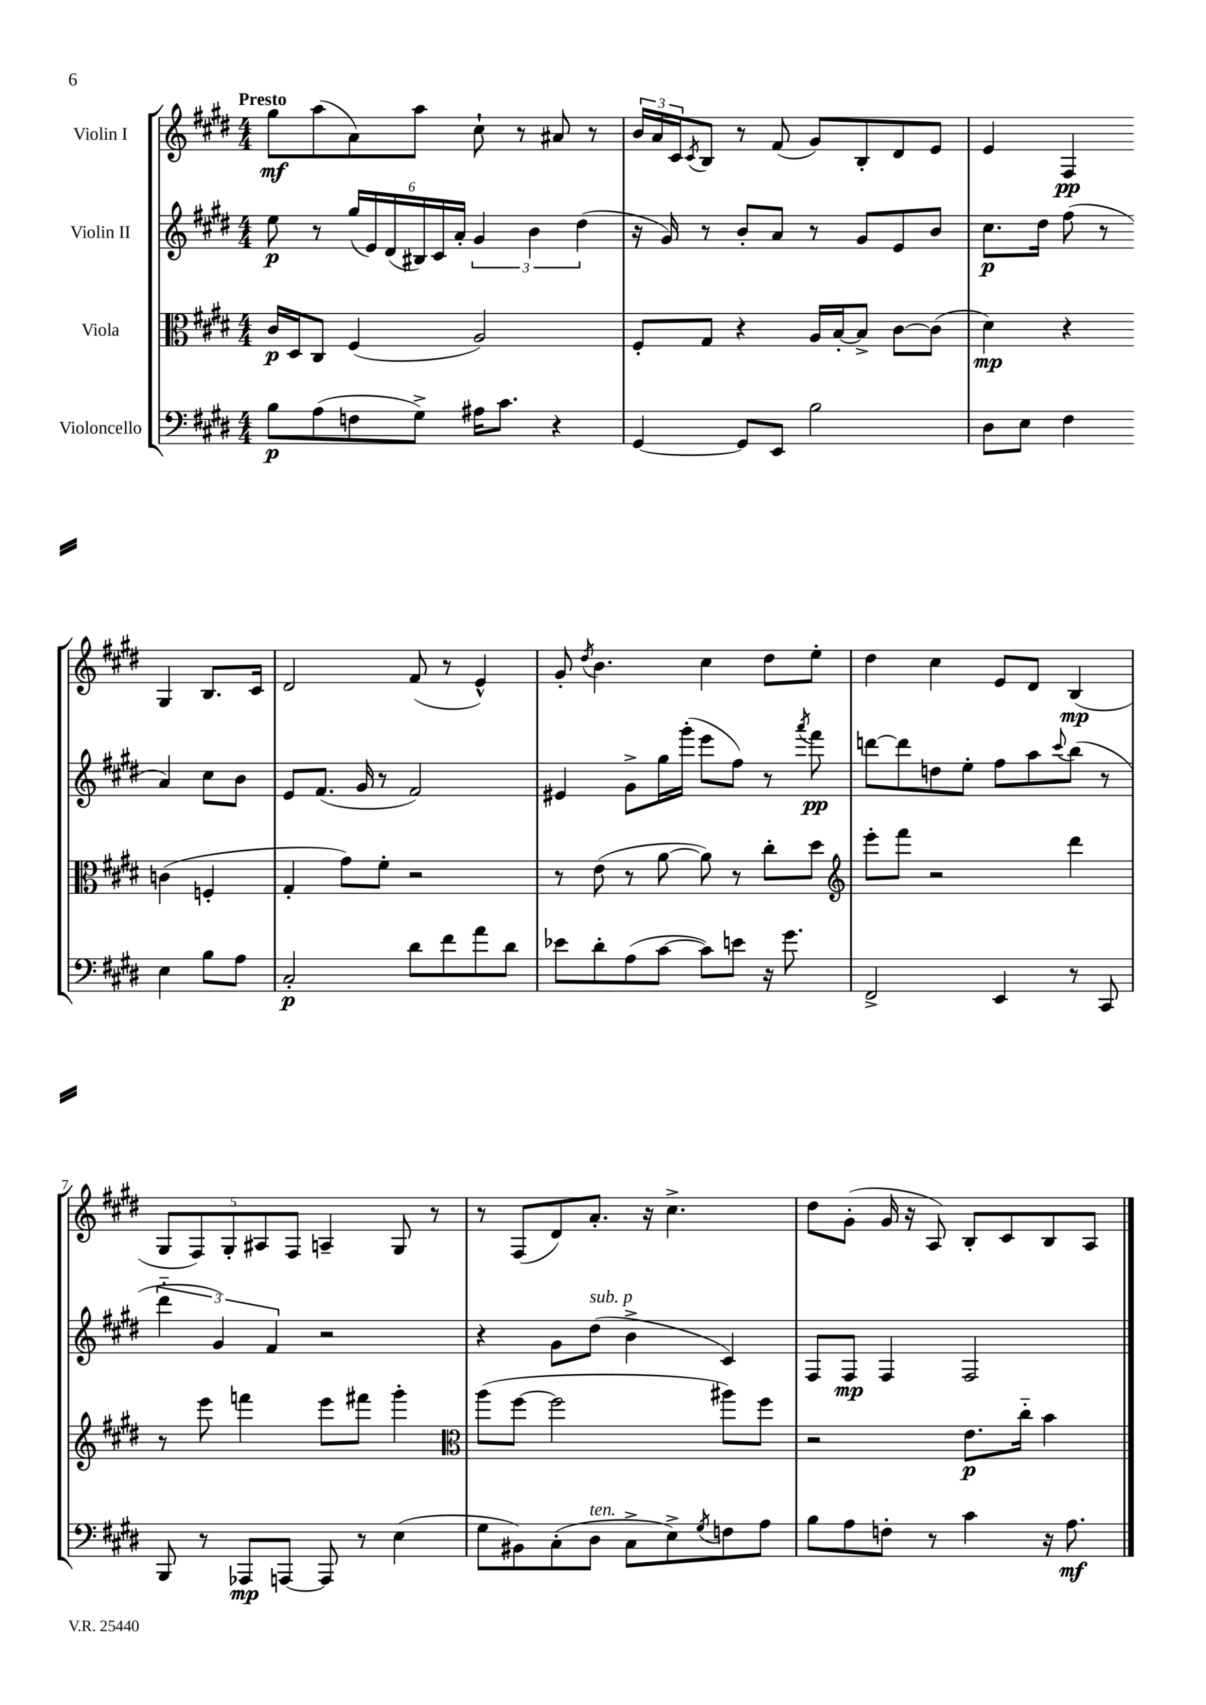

**kern	**dynam	**kern	**dynam	**kern	**dynam	**kern	**dynam
*part4	*part4	*part3	*part3	*part2	*part2	*part1	*part1
*staff4	*staff4	*staff3	*staff3	*staff2	*staff2	*staff1	*staff1
*I"Violoncello	*	*I"Viola	*	*I"Violin II	*	*I"Violin I	*
*clefF4	*	*clefC3	*	*clefG2	*	*clefG2	*
*k[f#c#g#d#]	*	*k[f#c#g#d#]	*	*k[f#c#g#d#]	*	*k[f#c#g#d#]	*
*M4/4	*	*M4/4	*	*M4/4	*	*M4/4	*
=1	=1	=1	=1	=1	=1	=1	=1
!	!	!	!	!	!	!LO:TX:a:B:t=Presto	!
8B\L	p	16c#/LL	p	8ee\	p	8gg#\L	mf
.	.	16D#/J	.	.	.	.	.
(8A\	.	8C#/J	.	8r	.	(8aa\	.
8Fn\	.	(4F#/	.	(24gg#/LL	.	8a\)	.
.	.	.	.	24e/)	.	.	.
.	.	.	.	(24d#/	.	.	.
8G#^\J)	.	.	.	24B#X/)	.	8aa\J	.
.	.	.	.	24c#/	.	.	.
.	.	.	.	24a'/JJ	.	.	.
16A#X\KL	.	2A/)	.	6g#/	.	8cc#`\	.
8.c#\J	.	.	.	.	.	.	.
.	.	.	.	.	.	8r	.
.	.	.	.	6b\	.	.	.
4r	.	.	.	.	.	8a#X/	.
.	.	.	.	(6dd#\	.	.	.
.	.	.	.	.	.	8r	.
=2	=2	=2	=2	=2	=2	=2	=2
[4GG#/	.	8F#'/L	.	16r	.	24b/LL	.
.	.	.	.	.	.	24a/	.
.	.	.	.	16g#/)	.	.	.
.	.	.	.	.	.	24c#/J	.
.	.	.	.	.	.	8qc#/	.
.	.	8G#/J	.	8r	.	8B/J	.
8GG#/L]	.	4r	.	8b'/L	.	8r	.
8EE/J	.	.	.	8a/J	.	(8f#/	.
2B\	.	16A/LL	.	8r	.	8g#/L)	.
.	.	[16B'/J	.	.	.	.	.
.	.	8B^/J]	.	8g#/L	.	8B'/	.
.	.	[8c#\L	.	8e/	.	8d#/	.
.	.	(8c#\J]	.	8b/J	.	8e/J	.
=3	=3	=3	=3	=3	=3	=3	=3
8D#\L	.	4d#\)	mp	8.cc#\L	p	4e/	.
8E\J	.	.	.	.	.	.	.
.	.	.	.	16dd#\Jk	.	.	.
4F#\	.	4r	.	(8ff#\	.	4F#/	pp
.	.	.	.	8r	.	.	.
4E\	.	(4cn\	.	4a/)	.	4G#/	.
8B\L	.	4Fn'/	.	8cc#\L	.	8.B/L	.
8A\J	.	.	.	8b\J	.	.	.
.	.	.	.	.	.	16c#/Jk	.
!!LO:LB:g=z
=4	=4	=4	=4	=4	=4	=4	=4
2C#'/	p	4G#'/	.	8e/L	.	2d#/	.
.	.	.	.	(8.f#/J	.	.	.
.	.	8g#\L)	.	.	.	.	.
.	.	.	.	16g#/	.	.	.
.	.	8f#'\J	.	8r	.	.	.
8d#\L	.	2r	.	2f#/)	.	(8f#/	.
8f#\	.	.	.	.	.	8r	.
8a\	.	.	.	.	.	4e^^/)	.
8d#\J	.	.	.	.	.	.	.
=5	=5	=5	=5	=5	=5	=5	=5
8e-X\L	.	8r	.	4e#X/	.	8g#'/	.
.	.	.	.	.	.	8qdd#/	.
8d#'\	.	(8e\	.	.	.	4.b\	.
(8A\	.	8r	.	8g#^\L	.	.	.
[8c#\J	.	[8a\	.	16gg#\L	.	.	.
.	.	.	.	(16ggg#'\JJ	.	.	.
8c#\L])	.	8a\])	.	8eee\L	.	4cc#\	.
8en\J	.	8r	.	8ff#\J)	.	.	.
16r	.	8cc#'\L	.	8r	.	8dd#\L	.
8.g#\	.	.	.	.	.	.	.
.	.	.	.	8qaaa/	.	.	.
.	.	8dd#\J	.	8fff#\	pp	8ee'\J	.
=6	=6	=6	=6	=6	=6	=6	=6
*	*	*clefG2	*	*	*	*	*
2FF#^/	.	8eee'\L	.	[8dddn\L	.	4dd#\	.
.	.	8fff#\J	.	8ddd\]	.	.	.
.	.	2r	.	8ddn\	.	4cc#\	.
.	.	.	.	8ee'\J	.	.	.
4EE/	.	.	.	8ff#\L	.	8e/L	.
.	.	.	.	8aa\	.	8d#/J	.
.	.	.	.	8qqccc#/	.	.	.
8r	.	4ddd#\	.	(8bb\J	.	(4B/	mp
8CC#/	.	.	.	8r	.	.	.
!!LO:LB:g=z
=7	=7	=7	=7	=7	=7	=7	=7
8BBB/	.	8r	.	6ddd#\	.	10G#/L	.
.	.	.	.	.	.	10F#/)	.
8r	.	8eee\	.	.	.	.	.
.	.	.	.	6g#/)	.	.	.
.	.	.	.	.	.	10G#'/	.
8AAA-X/L	mp	4fffn\	.	.	.	.	.
.	.	.	.	.	.	10A#X/	.
.	.	.	.	6f#/	.	.	.
[8AAAn/J	.	.	.	.	.	.	.
.	.	.	.	.	.	10F#/J	.
8AAA/]	.	8eee\L	.	2r	.	4An~/	.
8r	.	8fff#X\J	.	.	.	.	.
(4E\	.	4ggg#'\	.	.	.	8G#/	.
.	.	.	.	.	.	8r	.
=8	=8	=8	=8	=8	=8	=8	=8
*	*	*clefC3	*	*	*	*	*
8G#\L	.	(8aa\L	.	4r	.	8r	.
8BB#X\)	.	[8ff#\J	.	.	.	(8F#/L	.
(8C#'\	.	2ff#\]	.	8g#\L	.	8d#/)	.
!	!	!	!	!LO:TX:a:i:t=sub. p	!	!	!
!LO:TX:a:i:t=ten.	!	!	!	!	!	!	!
8D#\J	.	.	.	(8dd#\J	.	8.a'/J	.
8C#^\L	.	.	.	4b^\	.	.	.
.	.	.	.	.	.	16r	.
8E^\)	.	.	.	.	.	4.cc#^\	.
8qG#/	.	.	.	.	.	.	.
8Fn\	.	8aa#X\L)	.	4c#/)	.	.	.
8A\J	.	8ff#\J	.	.	.	.	.
=9	=9	=9	=9	=9	=9	=9	=9
8B\L	.	2r	.	8F#/L	.	8dd#\L	.
8A\	.	.	.	8F#/J	mp	(8g#'\J	.
8Fn'\J	.	.	.	4F#/	.	16g#/	.
.	.	.	.	.	.	16r	.
8r	.	.	.	.	.	8A/)	.
4c#\	.	8.e\L	p	2F#/	.	8B'/L	.
.	.	.	.	.	.	8c#/	.
.	.	16cc#\Jk	.	.	.	.	.
16r	.	4b\	.	.	.	8B/	.
8.A\	mf	.	.	.	.	.	.
.	.	.	.	.	.	8A/J	.
==	==	==	==	==	==	==	==
*-	*-	*-	*-	*-	*-	*-	*-
